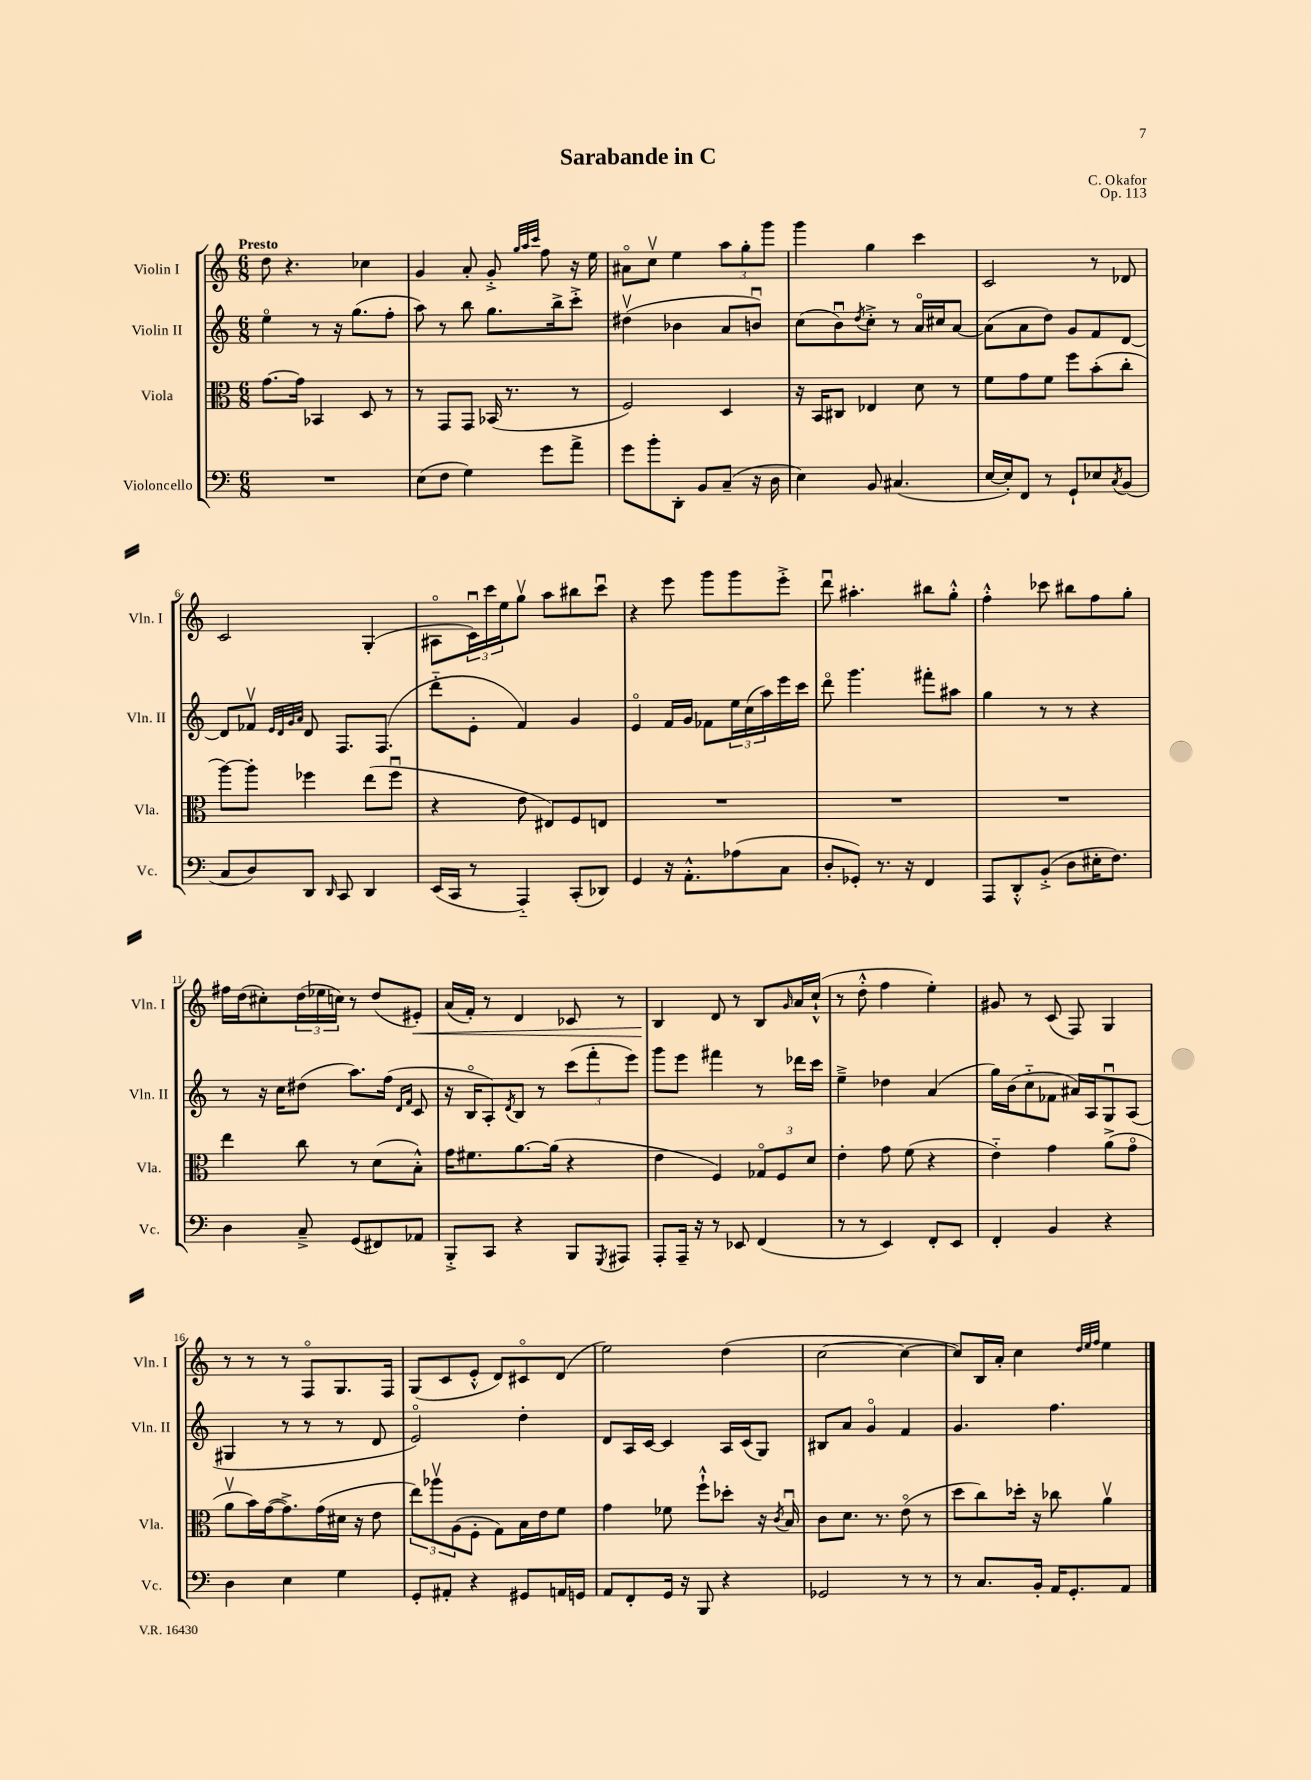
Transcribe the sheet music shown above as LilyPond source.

\header { title = "Sarabande in C" composer = "C. Okafor" opus = "Op. 113" }
<<
\new StaffGroup <<
\new Staff = "s0" \with { instrumentName = "Violin I" shortInstrumentName = "Vln. I" } {
    \clef treble \key c \major \numericTimeSignature \time 6/8 \tempo "Presto"
    d''8 r4. ces''4 |
    g'4 a'8-. g'8-.-> \grace { g''32 a''32 c'''32 } f''8 r16 e''16 |
    ais'8\flageolet c''8\upbow e''4 \tuplet 3/2 { a''8 g''8-. g'''8 } |
    g'''4 g''4 c'''4 |
    c'2 r8 des'8 |
    c'2 g4-.( |
    ais8\flageolet \tuplet 3/2 { c'16\downbow) c'''16 e''16 } g''8\upbow a''8 bis''8 c'''8\downbow |
    r4 e'''8 g'''8 g'''8 e'''8-.-> |
    d'''8\downbow ais''4.-. bis''8 g''8-.-^ |
    f''4-.-^ ces'''8 bis''8 f''8 g''8-. |
    fis''16 d''16( cis''8-.) \tuplet 3/2 { d''16( ees''16 c''16) } r8 d''8( eis'8-.\<) |
    a'16( f'16-.) r8 d'4 ces'8 r8 |
    b4\! d'8 r8 b8 \grace { g'16 } a'16 c''16-!-^( |
    r8 d''8-.-^ f''4 e''4-.) |
    gis'8 r8 c'8( f8) g4 |
    r8 r8 r8 f8\flageolet g8. f16 |
    g8( c'8 e'8-.-^ d'8) cis'8\flageolet d'8( |
    e''2) d''4( |
    c''2~ c''4~ |
    c''8) b16 a'16-. c''4 \grace { d''32 e''32 f''32 } e''4 \bar "|." |
}
\new Staff = "s1" \with { instrumentName = "Violin II" shortInstrumentName = "Vln. II" } {
    \clef treble \key c \major \numericTimeSignature \time 6/8
    e''4\flageolet r8 r16 g''8.( f''8-. |
    a''8) r8 b''8 g''8. b''16-> c'''8-.-> |
    dis''4\upbow( bes'4 a'8 b'8\downbow) |
    c''8( b'8\downbow) \acciaccatura { d''8 } c''8-.-> r8 a'16\flageolet cis''16 a'8~ |
    a'8( a'8 d''8) g'8 f'8 d'8~ |
    d'8 fes'8\upbow \grace { e'32 d'32 g'32 a'32 } d'8 f8. f8.( |
    d'''8-_ e'8-. f'4) g'4 |
    e'4\flageolet f'16 g'16 fes'8 \tuplet 3/2 { e''16 c''16( a''16) } e'''16 c'''16 |
    d'''8\flageolet g'''4. fis'''8-. ais''8 |
    g''4 r8 r8 r4 |
    r8 r16 c''16 dis''8( a''8.) f''16( \grace { d'16 f'16 } c'8 |
    r16 b16\flageolet a8-.) \acciaccatura { d'8 } b8 r8 \tuplet 3/2 { c'''8( f'''8-. e'''8) } |
    g'''8 e'''8 fis'''4 r8 des'''16 c'''16 |
    e''4---> des''4 a'4( |
    g''16) b'16( c''8-_ fes'8 ais'16) a16 g8\downbow a8( |
    gis4 r8 r8 r8 d'8 |
    e'2\flageolet) d''4-. |
    d'8 a16 c'16~ c'4 a16 c'16( g8) |
    bis8 a'8 g'4\flageolet f'4 |
    g'4. f''4. \bar "|." |
}
\new Staff = "s2" \with { instrumentName = "Viola" shortInstrumentName = "Vla." } {
    \clef alto \key c \major \numericTimeSignature \time 6/8
    g'8.~ g'16 bes,4 d8 r8 |
    r8 g,8 g,8 bes,16( r8. r8 |
    f2) d4 |
    r16 b,16 cis8 ees4 d'8 r8 |
    f'8 g'8 f'8 f''8 b'8-.( c''8-. |
    a''8~) a''8-. fes''4 e''8( fes''8\downbow |
    r4 e'8 eis8) f8 e8 |
    R2. |
    R2. |
    R2. |
    e''4 c''8 r8 d'8( b8-.-^) |
    g'16 fis'8. a'8.~ a'16( r4 |
    e'4 f4) \tuplet 3/2 { ges8\flageolet f8 d'8 } |
    e'4-. g'8 f'8( r4 |
    e'4-_) g'4 a'8->( g'8\flageolet |
    a'8\upbow b'16) g'16~( g'8.->) g'16( dis'16 r16 e'8 |
    \tuplet 3/2 { e''8) aes''8\upbow a8( } f8-. g8) b16 e'16 f'8 |
    g'4 fes'8 f''8-!-^ des''8-. r16 \acciaccatura { c'8 } b16\downbow |
    c'8 d'8. r8. e'8\flageolet( r8 |
    d''8 c''8) des''16-. r16 ces''8 a'4\upbow \bar "|." |
}
\new Staff = "s3" \with { instrumentName = "Violoncello" shortInstrumentName = "Vc." } {
    \clef bass \key c \major \numericTimeSignature \time 6/8
    R2. |
    e8( f8 g4) g'8 a'8-> |
    g'8 b'8-. d,8-. b,8 c8--( r16 d16 |
    e4) b,8 cis4.( |
    e16~ e16-.) f,8 r8 g,8-! ees8 \acciaccatura { c8 } b,8( |
    c8 d8) d,8 \grace { d,16 } c,8 d,4 |
    e,16( c,16 r8 a,,4-_) c,8-.( des,8) |
    g,4 r16 a,8.-.-^ aes8( c8 |
    d8-. ges,8-.) r8. r16 f,4 |
    a,,8 d,8-.-^ b,8-.->( d8 eis16-. f8.) |
    d4 c8---> g,8( fis,8) aes,8 |
    b,,8-.-> c,8 r4 b,,8 \acciaccatura { g,,8 } ais,,8 |
    a,,8-. a,,16-- r16 r8 ees,8 f,4( |
    r8 r8 e,4) f,8-. e,8 |
    f,4-. b,4 r4 |
    d4 e4 g4 |
    g,8-. ais,8-. r4 gis,8 a,16 g,16 |
    a,8 f,8-. g,16 r16 b,,8 r4 |
    ges,2 r8 r8 |
    r8 c8. b,16-. a,16 g,8.-. a,8 \bar "|." |
}
>>
>>
